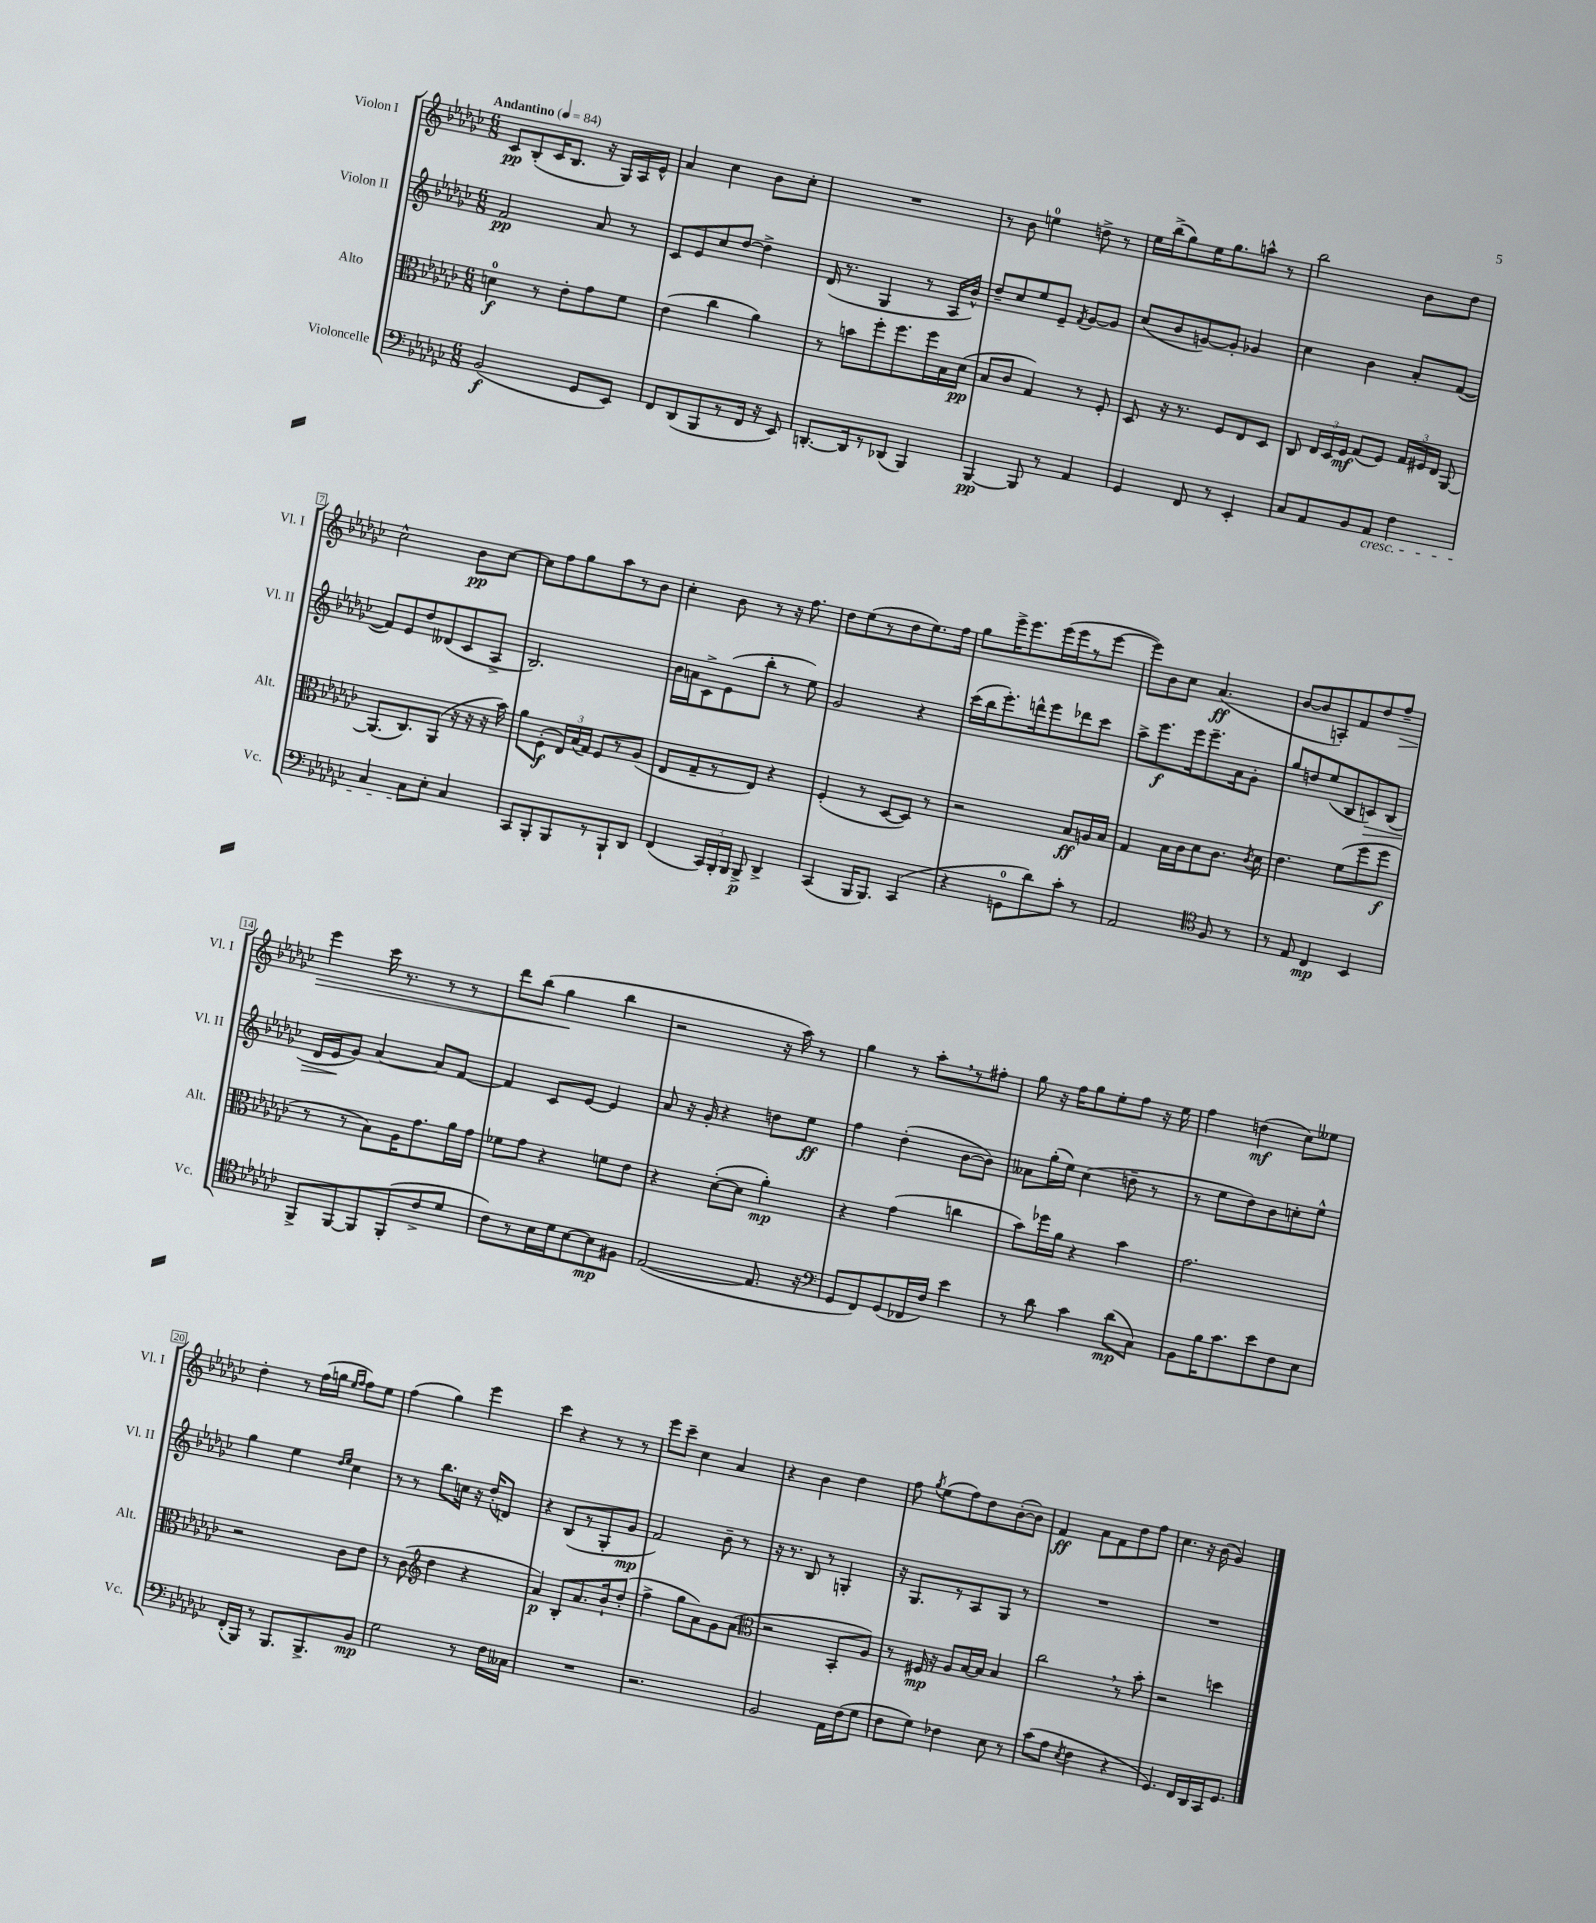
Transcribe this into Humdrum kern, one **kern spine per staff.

**kern	**kern	**kern	**kern
*staff4	*staff3	*staff2	*staff1
*clefF4	*clefC3	*clefG2	*clefG2
*k[b-e-a-d-g-c-]	*k[b-e-a-d-g-c-]	*k[b-e-a-d-g-c-]	*k[b-e-a-d-g-c-]
*M6/8	*M6/8	*M6/8	*M6/8
*MM84	*MM84	*MM84	*MM84
(2BB-/	4d\	2f/	8c-/L
.	.	.	(8B-'/
.	8r	.	16c-/K
.	.	.	8.B-/J
.	8e-'\L	.	.
8GG-/L	8g-\	8a-/	16r
.	.	.	16G-/LL)
8EE-/J)	8f\J	8r	16A-/
.	.	.	16e-^^/JJ
=	=	=	=
8FF/L	(4e-\	8c-/L	4a-/
(8DD-/	.	8e-/	.
8BBB-/	4cc-\	8cc-/	4cc-\
8r	.	[8dd-/J	.
16FF/Jk	4a-\)	4dd-^\]	8b-\L
16r	.	.	.
8EE-/)	.	.	8cc-'\J
=	=	=	=
[8.DD'/L	8r	(16d-/	2.r
.	.	8.r	.
.	8b\L	.	.
16DD/]k	.	.	.
8r	8ff'\	4G-/	.
(8DD-/J	8.ff\	.	.
4BBB-/)	.	8r	.
.	16ff\L	.	.
.	16B-\	16A-/LL	.
.	(16d-\JJ	16b-^^/JJ)	.
=	=	=	=
[4BBB-/	8B-/L	8dd-~/L	8r
.	8c-/J	8cc-/	8b-\
8BBB-/]	4G-/)	8ee-/	4ee\
8r	.	8e-~/J	.
.	.	8qf/	.
4AA-/	8r	[8g-/L	8dd^\
.	8F'/	8g-/]J	8r
=	=	=	=
4GG-/	8D-/	(8cc-/L	16ee-\LL
.	.	.	(16bb-^\J
.	16r	8b-/	8gg-\)
.	8.r	.	.
8FF/	.	[8g/)	16ee-\K
.	.	.	8.gg-\
8r	8F/L	8g'/]J	.
4EE-'/	8E-/	4g-/	8aa^^\J
.	8D-/J	.	8r
=	=	=	=
8C-/L	8C-/	4cc-\	2bb-\
8AA-/	24E-/LL	.	.
.	24D-/	.	.
.	24F/JJ	.	.
8BB-/	(8G-/L	4b-\	.
8AA-/J	8F/J)	.	.
4F\	24G-/LL	8a-'/L	8b-\L
.	24F#/	.	.
.	24E-/JJ	.	.
.	[8AA-/	([8f/J	8dd-\J
=	=	=	=
4C-/	(8.AA-/]L	8f/]L)	2cc-^^\
.	.	8e-/	.
.	8.C-/)	.	.
8C-\L	.	8dd-/	.
8E-'\J	(8AA-/J	(8d--/	.
4C-/	16r	8c-/	8b-\L
.	16r	.	.
.	16r	8A-^/J	[8cc-\J
.	16b-\)	.	.
=	=	=	=
8CC-/L	8a-\L	2.B-/)	8cc-\]L
8BBB-'/	(8F'\J	.	8ff\
8BBB-/	24E-/LL)	.	8gg-\
.	(24B-/	.	.
.	24G-/JJ)	.	.
8r	8F/L	.	8aa-\
8BBB-`/	8r	.	8r
8DD-/J	(8A-/J	.	8b-\J
=	=	=	=
(4FF/	8E-/L	16b-\LL	4cc-'\
.	.	16a\J	.
.	8G-~/	8c-^\	.
24CC-/LL)	8r	(8e-\	8b-\
24BBB-'/	.	.	.
24BBB-/JJ	.	.	.
8BBB-^/	8E-/J)	8bb-'\J	8r
4DD-^/	4r	8r	16r
.	.	.	8.ff\
.	.	8ee-\)	.
=	=	=	=
(4CC-/	(4F'/	2g-/	8dd-\L
.	.	.	(8ee-\
16BBB-/LK	8r	.	8r
8.BBB-/J)	.	.	.
.	[8D-/L	.	8dd-\
(4CC-/	8D-/]J)	4r	8.ee-\)
.	8r	.	.
.	.	.	16ff\Jk
=	=	=	=
4r	2r	(16ccc-\LL	8gg-\L
.	.	16bb-\J	.
.	.	8.eee-'\)	16eee-^\K
.	.	.	8.eee-\
8GG\L	.	.	.
.	.	16ddd^^\k	.
8d-\)	.	8eee-\	(16eee-\L
.	.	.	16eee-\J
8c-'\J	8B-/L	8ddd-\	8r
8r	16A/L	8ccc-\J	[8eee-\J
.	16B-/JJ	.	.
=	=	=	=
2AA-/	4G-/	8aa-^\L	8eee-\]L)
.	.	8.eee-\	8b-\
.	16B-\LL	.	8cc-\J
.	16c-\J	16eee-\k	.
.	8d-\	8.eee-~\	(4.a-/
*clefC4	*	*	*
8F/	8.c-\J	.	.
.	.	16a-\k	.
8r	.	8g-'\J	.
.	8qc-/	.	.
.	16d-\	.	.
=	=	=	=
8r	4.e-\	8gg-/L	[8b-/L
8E-/	.	8dd/	8b-/]
4C-/	.	(8ee-/	8A'/)
.	(8f\L	8B-/	8f/
4BB-/	8ff\	8c/)	8dd-/
.	8ff\J	(8B-/J	8ff~/J
=	=	=	=
8FF^/L	8r	16d-/LL	4eee-\
.	.	16e-/J	.
[8FF/	8r	8g-/J)	.
8FF/]	8B-\L)	[4a-/	16ccc-\
.	.	.	8.r
(8FF'/	16A-\K	.	.
.	8.g-\	.	.
8c-^/	.	8a-/]L	8r
8d-/J	16a-\L	[8f/J	8r
.	16g-\JJ	.	.
=	=	=	=
8c-\L)	8f-\L	4f/]	8ddd-\L
8r	8g-\J	.	(8bb-\J
16B-\L	4r	8c-/L	4gg-\
16d-\J	.	.	.
[8B-\	.	[8e-/J	.
8B-\]	8f\L	4e-/]	4bb-\
8F#\J	8e-\J	.	.
=	=	=	=
([2E-/	4r	8a-/	2r
.	.	16r	.
.	.	16g-'/	.
.	([8d-'\L	4r	.
.	8d-\]J	.	.
8.E-/]	4a-'\)	8dd\L	16r
.	.	.	16aa-\)
.	.	8ee-\J	8r
16r	.	.	.
=	=	=	=
*clefF4	*	*	*
8GG-/L	4r	4ff\	4gg-\
8FF/)	.	.	.
(8GG-/	(4g-\	(4dd-'\	8r
16FF-/L	.	.	8aa-'\L
16F/JJ)	.	.	.
4e-\	4cc\	[8b-\L	8r
.	.	8b-\]J)	8ff#'\J
=	=	=	=
8r	8b-\L)	8a--\L	8gg-\
8d-\	16ff-\L	(16gg-'\L	16r
.	16a-\JJ	16ee-\JJ)	16ff\LK
4c-\	4r	(4cc-\	8gg-\
.	.	.	8ee-'\
(8d-\L	4b-\	8dd~\	8ff\J
8C-\J)	.	8r	16r
.	.	.	16ee-\
=	=	=	=
8BB-\L	2.g-\	8r	4ff\
16B-\K	.	8ee-\L	.
8.c-\	.	.	.
.	.	8dd-\)	(4dd\
8e-\	.	8b-\	.
8F\	.	8cc'\	8cc-\L)
8E-\J	.	8ee-^^\J	8ee--\J
=	=	=	=
(16FF'/LL	2r	4gg-\	4dd-'\
16BBB-/JJ)	.	.	.
8r	.	.	.
8.BBB-/L	.	4ee-\	8r
.	.	.	(16ff\LL
8.BBB-^/	.	.	16gg\JJ
.	.	16qqdd-/LL	16qqee-/LL
.	.	16qqee-/JJ	16qqff/JJ
.	8c-\L	4cc-\	8ff\L)
8BB-/J	8e-\J	.	8ee-\J
=	=	=	=
2G-\	8r	8r	(4ff\
.	(8c-\	8r	.
*	*clefG2	*	*
.	4dd-\	8.bb-\L	4gg-\)
.	.	16cc\Jk	.
8r	4r	16r	4eee-\
.	.	(16dd-'/LK	.
16F\LL	.	8d/J)	.
16C--\JJ	.	.	.
=	=	=	=
2.r	4a-/)	4r	4ccc-\
.	8B-'/L	(8B-/L	4r
.	8.a-/	8r	.
.	.	8G-'/	8r
.	16b-`/k	.	.
.	(8dd-'/J	8g-/J	8r
=	=	=	=
2.r	4ff^\	2f/)	8eee-\L
.	.	.	8ccc-~\J
.	8gg-\L	.	4cc-\
.	8a-\)	.	.
.	8g-\	8b-~\	4a-/
.	(8a-\J	8r	.
=	=	=	=
*	*clefC3	*	*
2BB-/	2r	16r	4r
.	.	8.r	.
.	.	8B-/	4b-\
.	.	8r	.
16AA-\LL	8BB-'/L	4G'/	4dd-\
(16F\J	.	.	.
8G-\J	8A-/J)	.	.
=	=	=	=
8F\L	8r	16r	8ff\
.	.	8.G-/L	.
.	.	.	8qgg-/
8G-\J)	16F#/	.	(8ee-\L
.	16r	.	.
4F-\	8A-/L	8r	8ff\)
.	[16B-/L	8A-/	8dd-\
.	16B-/]JJ	.	.
8E-\	4B-/	8G-/J	([8b-'\
8r	.	8r	8b-\]J)
=	=	=	=
(8c-\L	2cc-\	2.r	4f/
8A-\J	.	.	.
8qE-/	.	.	.
4F\	.	.	8a-\L
.	.	.	8f\
4r	8r	.	8dd-\
.	8b-'\	.	8ff\J
=	=	=	=
4.GG-/)	2r	2.r	4.cc-\
16FF/LL	.	.	16r
16DD-/	.	.	(16b-\
16CC-/J	4dd\	.	4g-/)
8.GG-/J	.	.	.
==	==	==	==
*-	*-	*-	*-
